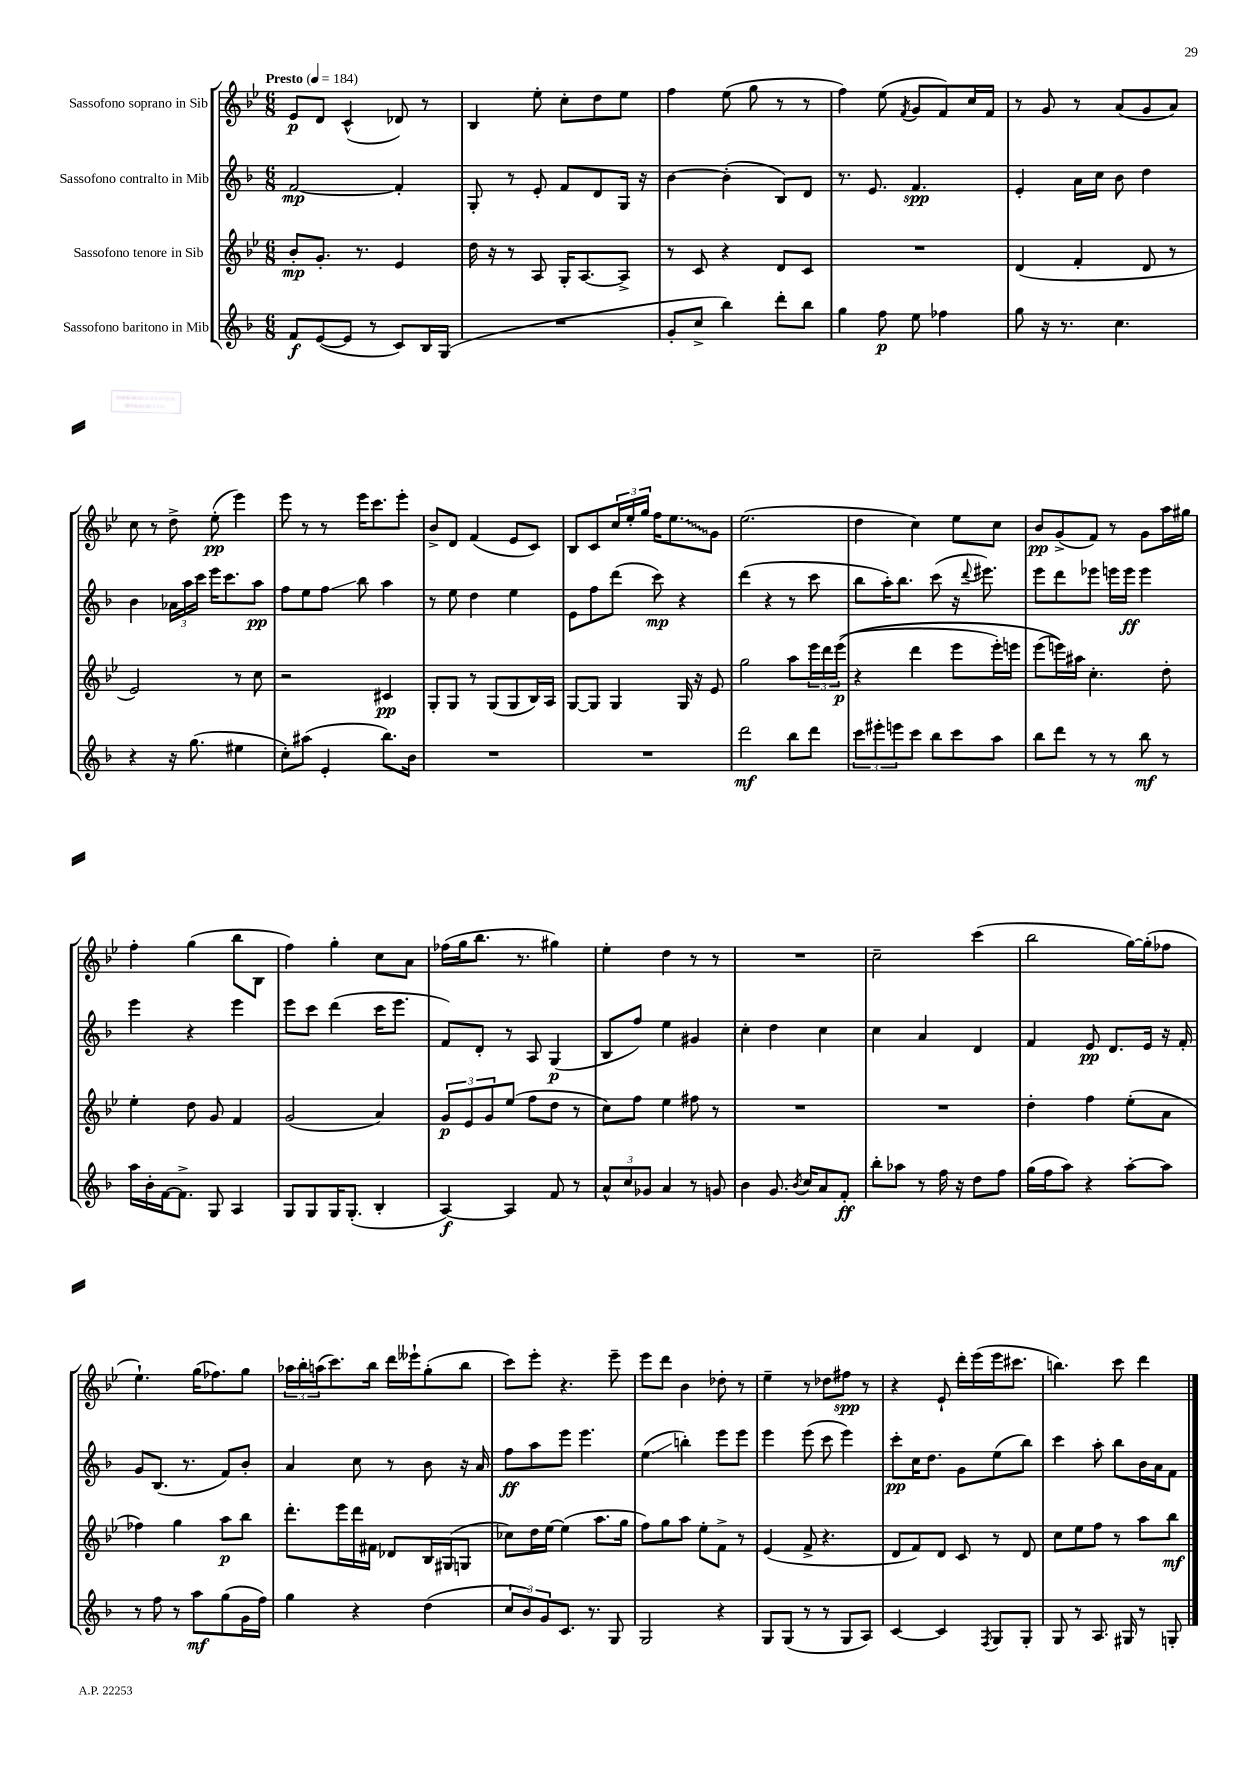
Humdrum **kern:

**kern	**kern	**kern	**kern
*staff4	*staff3	*staff2	*staff1
*clefG2	*clefG2	*clefG2	*clefG2
*k[b-]	*k[b-e-]	*k[b-]	*k[b-e-]
*M6/8	*M6/8	*M6/8	*M6/8
*MM184	*MM184	*MM184	*MM184
8f/L	8b-'/L	[2f/	8e-/L
([8e/	8.g'/J	.	8d/J
8e/]J	.	.	(4c^^/
.	8.r	.	.
8r	.	.	.
8c/L)	4e-/	4f'/]	8d-/)
16B-/L	.	.	8r
(16G/JJ	.	.	.
=	=	=	=
2.r	16dd\	8G'/	4B-/
.	16r	.	.
.	8r	8r	.
.	8A/	8e'/	8ee-'\
.	16G'/LK	8f/L	8cc'\L
.	[8.A/	.	.
.	.	8d/	8dd\
.	8A^/]J	16G/Jk	8ee-\J
.	.	16r	.
=	=	=	=
8g'/L	8r	[4b-\	4ff\
8cc^/J	8c/	.	.
4bb-\)	4r	(4b-'\]	(8ee-\
.	.	.	8gg\
8ddd'\L	8d/L	8B-/L)	8r
8bb-\J	8c/J	8d/J	8r
=	=	=	=
4gg\	2.r	8.r	4ff\)
.	.	8.e/	.
8ff\	.	.	(8ee-\
.	.	.	8qf/
8ee\	.	4.f/	8g/L
4ff-\	.	.	8f/)
.	.	.	16cc/L
.	.	.	16f/JJ
=	=	=	=
8gg\	(4d/	4e'/	8r
16r	.	.	8g/
8.r	.	.	.
.	4f'/	16a\LL	8r
.	.	16cc\JJ	.
4.cc\	.	8b-\	(8a/L
.	8d/	4dd\	8g/
.	8r	.	8a/J)
=	=	=	=
4r	2e-/)	4b-\	8cc\
.	.	.	8r
16r	.	24a-\LL	8dd^\
.	.	24aa\	.
(8.gg\	.	.	.
.	.	24ccc\JJ	.
.	.	16eee\LK	(8ee-'\
.	.	8.ccc\	.
4ee#\	8r	.	4eee-\)
.	8cc\	8aa\J	.
=	=	=	=
8cc'\L)	2r	8ff\L	8eee-\
(8aa#\J	.	8ee\	8r
4e'/	.	8ff\J	8r
.	.	8bb-\	16eee-\LK
.	.	.	8.ccc\
8.bb-\L)	4c#/	4aa\	.
.	.	.	8eee-'\J
16b-\Jk	.	.	.
=	=	=	=
2.r	8G'/L	8r	8b-^/L
.	8G/J	8ee\	8d/J
.	8r	4dd\	(4f/
.	(8G/L	.	.
.	8G/	4ee\	8e-/L
.	16B-/L)	.	8c/J)
.	16A/JJ	.	.
=	=	=	=
2.r	[8G/L	8e\L	8B-/L
.	8G/]J	8ff\	8c/
.	4G/	(8ddd\J	24cc/L
.	.	.	24ee-'/
.	.	.	24gg/JJ
.	.	8ccc\)	16ff\LK
.	.	.	8.ee-\
.	16G/	4r	.
.	16r	.	.
.	8e-/	.	8g\J
=	=	=	=
2ddd\	2gg\	(4ddd\	(2.ee-\
.	.	4r	.
8bb-\L	8aa\L	8r	.
8ddd\J	24eee-\L	8ccc\	.
.	24ddd\	.	.
.	&((24eee-\JJ	.	.
=	=	=	=
12ccc\L	4r	8bb-\L	4dd\
12eee#'\	.	.	.
.	.	16aa'\K)	.
12eee\	.	.	.
.	.	8.bb-\J	.
8ccc\J	4ddd\	.	4cc\)
8bb-\L	.	(8ccc\	.
8ccc\	8eee-\L	16r	8ee-\L
.	.	8qqddd/	.
.	.	8.eee#\)	.
8aa\J	16eee-'\L)	.	8cc\J
.	16eee\JJ	.	.
=	=	=	=
8bb-\L	(8eee-\L	8eee\L	8b-/L
8ddd\J	16eee\L)&)	8ddd\	(8g^/
.	16aa#\JJ	.	.
8r	4.cc'\	8eee-\J	8f/J)
8r	.	16eee\LL	8r
.	.	16eee\JJ	.
8bb-\	.	4eee\	8g\L
8r	8dd'\	.	16aa\L
.	.	.	16gg#\JJ
=	=	=	=
16aa\LL	4ee-'\	4eee\	4ff'\
16b-'\	.	.	.
[16f\J	.	.	.
8.f^\]J	.	.	.
.	8dd\	4r	(4gg\
8G/	8g/	.	.
4A/	4f/	4eee\	8bb-\L
.	.	.	8B-\J
=	=	=	=
8G/L	(2g/	8eee\L	4ff\)
8G/	.	8ccc\J	.
16G/K	.	(4ddd\	4gg'\
(8.G'/J	.	.	.
4B-'/	4a/)	16ccc\LK	8cc\L
.	.	8.eee\J	.
.	.	.	8a\J
=	=	=	=
[4A/)	12g/L	8f/L)	(16ff-\LL
.	.	.	16gg\J
.	12e-/	.	.
.	.	8d'/J	8.bb-\J
.	12g/	.	.
4A/]	(8ee-/J	8r	.
.	.	.	8.r
.	8ff\L	8A/	.
8f/	8dd\J	(4G/	4gg#\)
8r	8r	.	.
=	=	=	=
12a^^/L	8cc\L)	8B-/L	4ee-'\
12cc/	.	.	.
.	8ff\J	8ff/J)	.
12g-/J	.	.	.
4a/	4ee-\	4ee\	4dd\
8r	8ff#\	4g#/	8r
8g/	8r	.	8r
=	=	=	=
4b-\	2.r	4cc'\	2.r
8.g/	.	4dd\	.
8qb-/	.	.	.
16cc/LK	.	.	.
8a/	.	4cc\	.
8f'/J	.	.	.
=	=	=	=
8bb-'\L	2.r	4cc\	2cc~\
8aa-\J	.	.	.
8r	.	4a/	.
16ff\	.	.	.
16r	.	.	.
8dd\L	.	4d/	(4ccc\
8ff\J	.	.	.
=	=	=	=
(16gg\LL	4dd'\	4f/	2bb-\
16ff\J	.	.	.
8aa\J)	.	.	.
4r	4ff\	8e/	.
.	.	8.d/L	.
[8aa'\L	(8ee-'\L	.	[16gg\LL)
.	.	16e/Jk	(16gg'\]J
8aa\]J	8a\J	16r	8ff-\J
.	.	16f'/	.
=	=	=	=
8r	4ff-\)	8g/L	4.ee-`\)
8ff\	.	(8.B-/J	.
8r	4gg\	.	.
.	.	8.r	.
8aa\L	.	.	(16gg\LK
.	.	.	8.ff-\)
(8gg\	8aa\L	8f/L)	.
16g\L	8bb-\J	8b-'/J	8gg\J
16ff\JJ)	.	.	.
=	=	=	=
4gg\	8.ddd'\L	4a/	24aa-\LL
.	.	.	24bb-'\
.	.	.	(24aa\J
.	.	.	8.ccc\)
.	16eee-\L	.	.
4r	16ddd\	8cc\	.
.	16f#\JJ	.	16bb-\Jk
.	8d-/L	8r	16ddd\LL
.	.	.	16eee--`\J
(4dd\	16B-/L	8b-\	(8gg'\
.	(16G#/J	.	.
.	8G/J	16r	8bb-\J
.	.	16a/	.
=	=	=	=
12cc/L	8cc-\L)	8ff\L	8ccc\L)
12b-/)	.	.	.
.	16dd\L	8aa\	8eee-'\J
12g/	.	.	.
.	[16ee-\JJ	.	.
8.c/J	(4ee-\]	8eee\J	4.r
.	.	4.eee\	.
8.r	.	.	.
.	8.aa\L	.	.
8G/	.	.	8eee-~\
.	16gg\Jk	.	.
=	=	=	=
2G/	8ff\L)	(4ee\	8eee-\L
.	8gg\	.	8ddd\J
.	8aa\J	4bb'\)	4b-\
.	8ee-'\L	.	.
4r	8f^\J	8eee\L	8dd-'\
.	8r	8eee\J	8r
=	=	=	=
8G/L	(4e-/	4eee\	4ee-~\
(8G/J	.	.	.
8r	8f^/	(8eee\	8r
8r	4.r	8ccc\	8dd-\L
8G/L	.	4eee\)	8ff#\J
8A/J)	.	.	8r
=	=	=	=
[4c/	8d/L	8ccc'\L	4r
.	8f/)	16cc\K	.
.	.	8.dd\J	.
4c/]	8d/J	.	8e-`/
.	8c/	8g\L	16ddd'\LL
.	.	.	(16eee-\
8qF/	.	.	.
8G/L	8r	(8ee\	16eee-\J
.	.	.	8.ccc#\J
8G'/J	8d/	8bb-\J)	.
=	=	=	=
8G/	8cc\L	4ccc\	4.bb\)
8r	8ee-\	.	.
8.A/	8ff\J	8aa'\	.
.	8r	8bb-\L	8ccc\
16G#/	.	.	.
8r	8aa\L	16b-\L	4ddd\
.	.	16a\J	.
8G'/	8bb-\J	8f\J	.
==	==	==	==
*-	*-	*-	*-
